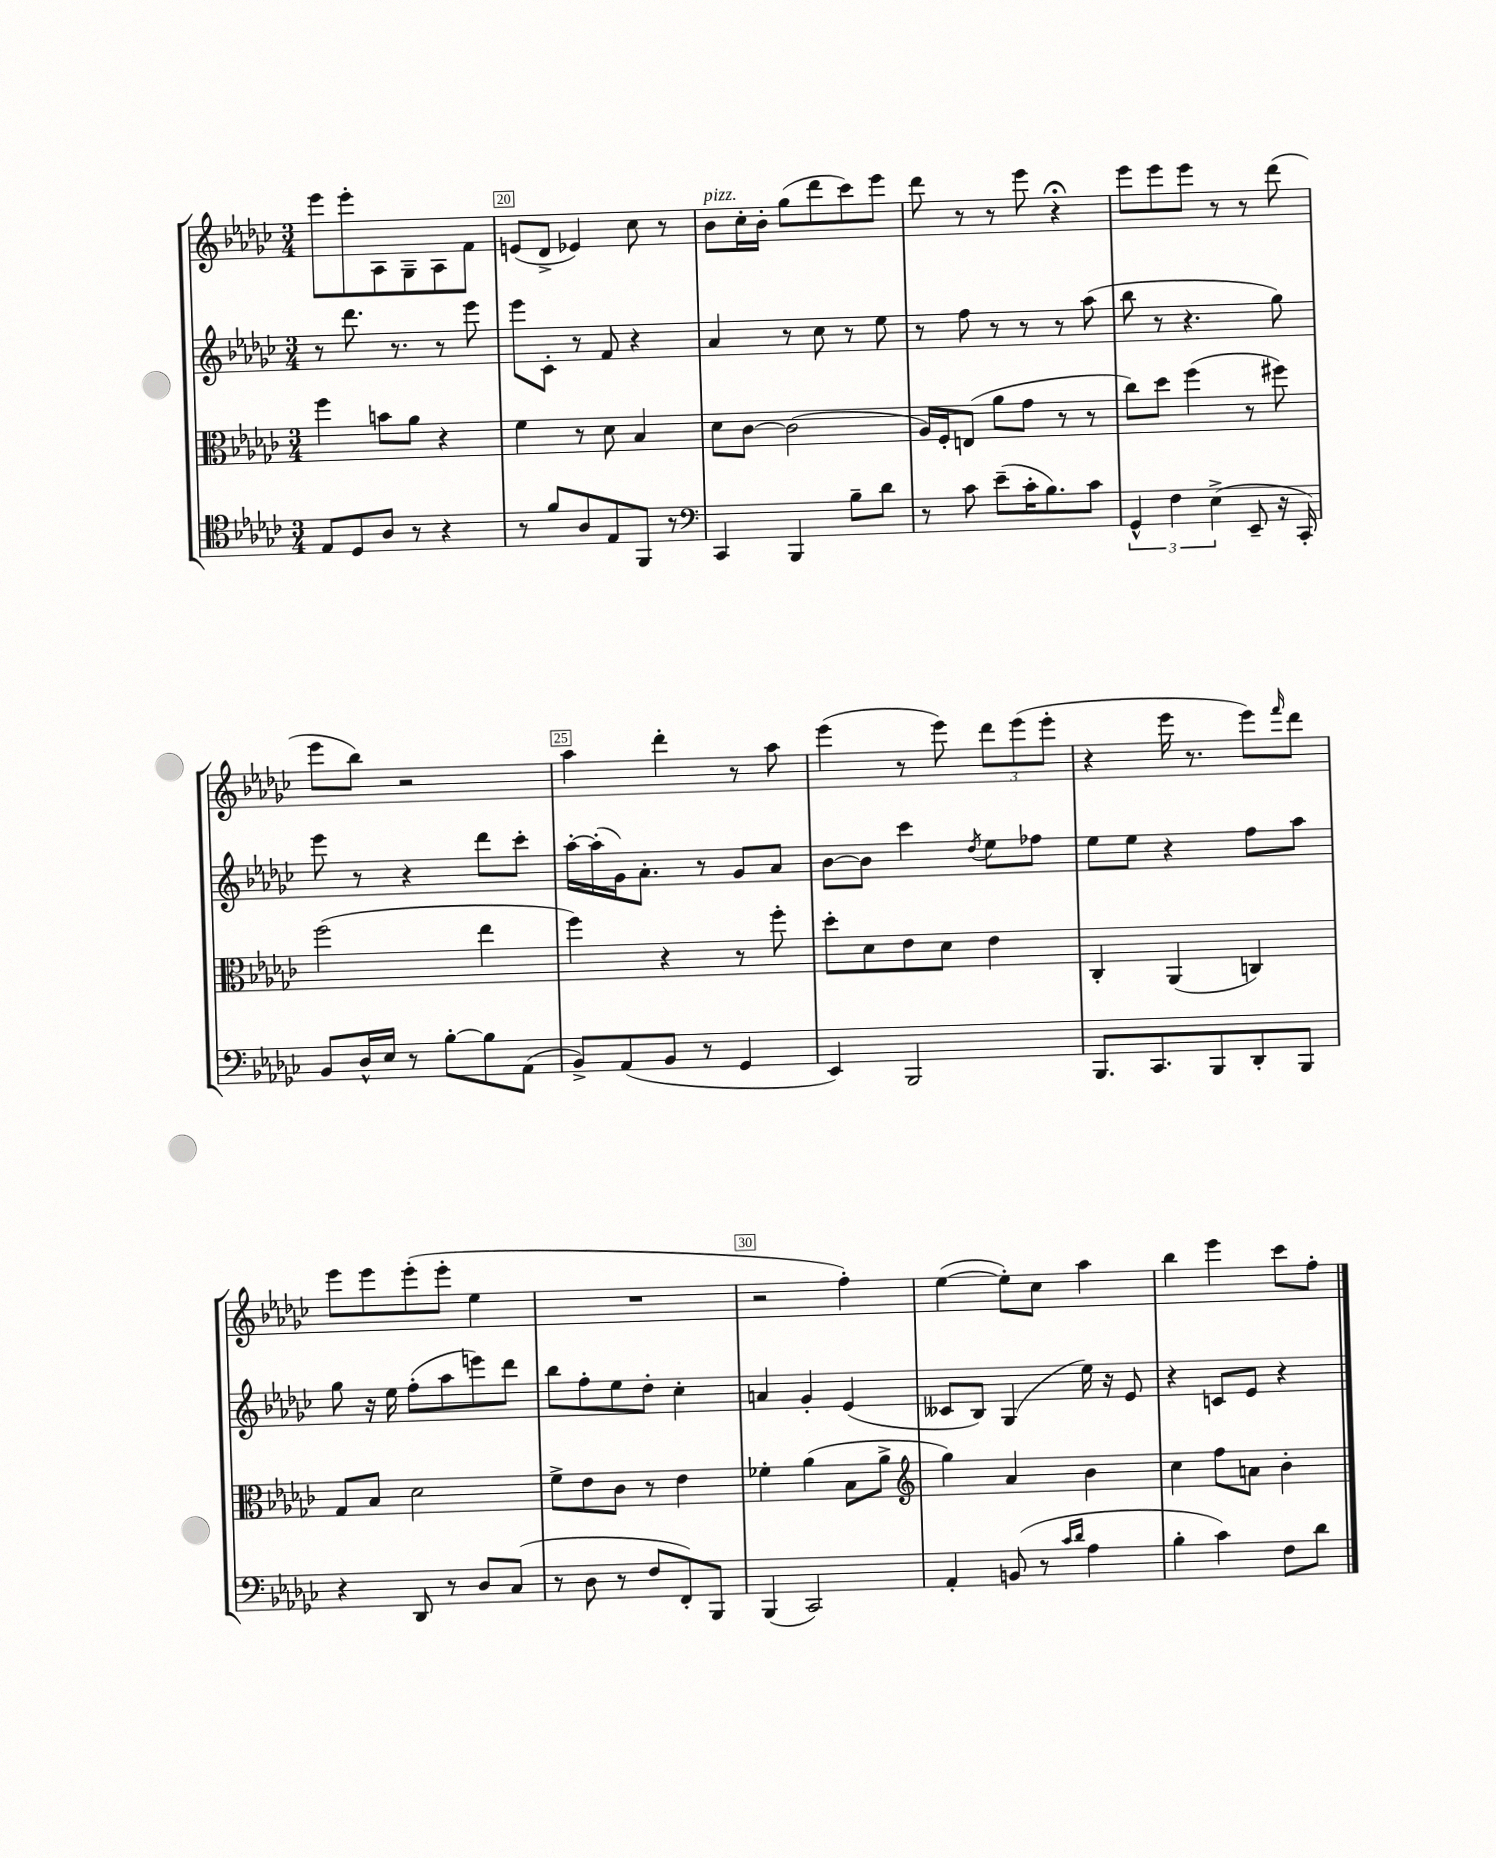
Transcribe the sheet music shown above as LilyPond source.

<<
\new StaffGroup <<
\new Staff = "s0" {
    \clef treble \key ges \major \numericTimeSignature \time 3/4
    ees'''8 ees'''8-. aes8 ges8-- aes8 f'8 |
    e'8( des'8-> ees'4) ces''8 r8 |
    bes'8^\markup { \italic "pizz." } ces''16-. bes'16-. ges''8( des'''8 ces'''8) ees'''8 |
    des'''8 r8 r8 ees'''8 r4\fermata |
    ees'''8 ees'''8 ees'''8 r8 r8 des'''8( |
    ees'''8 bes''8) r2 |
    aes''4 des'''4-. r8 aes''8 |
    ees'''4( r8 ees'''8) \tuplet 3/2 { des'''8 ees'''8( ees'''8-. } |
    r4 ees'''16 r8. ees'''8) \grace { f'''16 } des'''8 |
    ees'''8 ees'''8 ees'''8-.( ees'''8-. ees''4 |
    R2. |
    r2 f''4-.) |
    ees''4~( ees''8-.) ces''8 aes''4 |
    bes''4 ees'''4 ces'''8 f''8-. \bar "|." |
}
\new Staff = "s1" {
    \clef treble \key ges \major \numericTimeSignature \time 3/4
    r8 des'''8. r8. r8 ees'''8 |
    ees'''8 ces'8-. r8 f'8 r4 |
    aes'4 r8 ces''8 r8 ees''8 |
    r8 f''8 r8 r8 r8 aes''8( |
    bes''8 r8 r4. ges''8) |
    ees'''8 r8 r4 des'''8 ces'''8-. |
    aes''16~-. aes''16-.( ges'16) aes'8.-. r8 ges'8 aes'8 |
    bes'8~ bes'8 ces'''4 \acciaccatura { des''8 } ees''8 fes''8 |
    ees''8 ees''8 r4 f''8 aes''8 |
    ges''8 r16 ees''16 f''8-.( aes''8 e'''8) des'''8 |
    bes''8 f''8-. ees''8 des''8-. ces''4-. |
    a'4 ges'4-. ees'4( |
    ceses'8 bes8) ges4( ees''16) r16 ees'8 |
    r4 c'8 ees'8 r4 \bar "|." |
}
\new Staff = "s2" {
    \clef alto \key ges \major \numericTimeSignature \time 3/4
    f''4 b'8 aes'8 r4 |
    f'4 r8 des'8 bes4 |
    des'8 ces'8~ ces'2( |
    aes16) f16-. e8( aes'8 ges'8 r8 r8 |
    ces''8) des''8 f''4( r8 fis''8) |
    f''2( ees''4 |
    f''4) r4 r8 f''8-. |
    des''8-. des'8 ees'8 des'8 ees'4 |
    ces4-. aes,4( c4) |
    ges8 bes8 des'2 |
    f'8-> ees'8 ces'8 r8 ees'4 |
    fes'4-. aes'4( bes8 aes'8-> |
    \clef treble ges''4) aes'4 bes'4 |
    ces''4 f''8 a'8 bes'4-. \bar "|." |
}
\new Staff = "s3" {
    \clef tenor \key ges \major \numericTimeSignature \time 3/4
    ees8 des8 aes8 r8 r4 |
    r8 f'8 aes8 ees8 f,8 r8 |
    \clef bass ces,4 bes,,4 bes8-- des'8 |
    r8 ces'8 ees'8--( ces'16-. bes8.) ces'8 |
    \tuplet 3/2 { ges,4-^ f4 ees4->( } ees,8-- r16 ces,16-.) |
    bes,8 des16-^ ees16 r8 bes8~-. bes8 aes,8( |
    bes,8->) aes,8( bes,8 r8 ges,4 |
    ees,4) bes,,2 |
    bes,,8. ces,8. bes,,8 des,8-. bes,,8 |
    r4 des,8 r8 des8 ces8( |
    r8 des8 r8 f8 f,8-.) bes,,8 |
    bes,,4( ces,2) |
    aes,4-. b,8( r8 \grace { ces'16 des'16 } aes4 |
    bes4-. ces'4) f8 des'8 \bar "|." |
}
>>
>>
\layout { \context { \Score currentBarNumber = #19 \override BarNumber.break-visibility = ##(#f #t #t) barNumberVisibility = #(every-nth-bar-number-visible 5) \override BarNumber.stencil = #(make-stencil-boxer 0.1 0.3 ly:text-interface::print) } }
